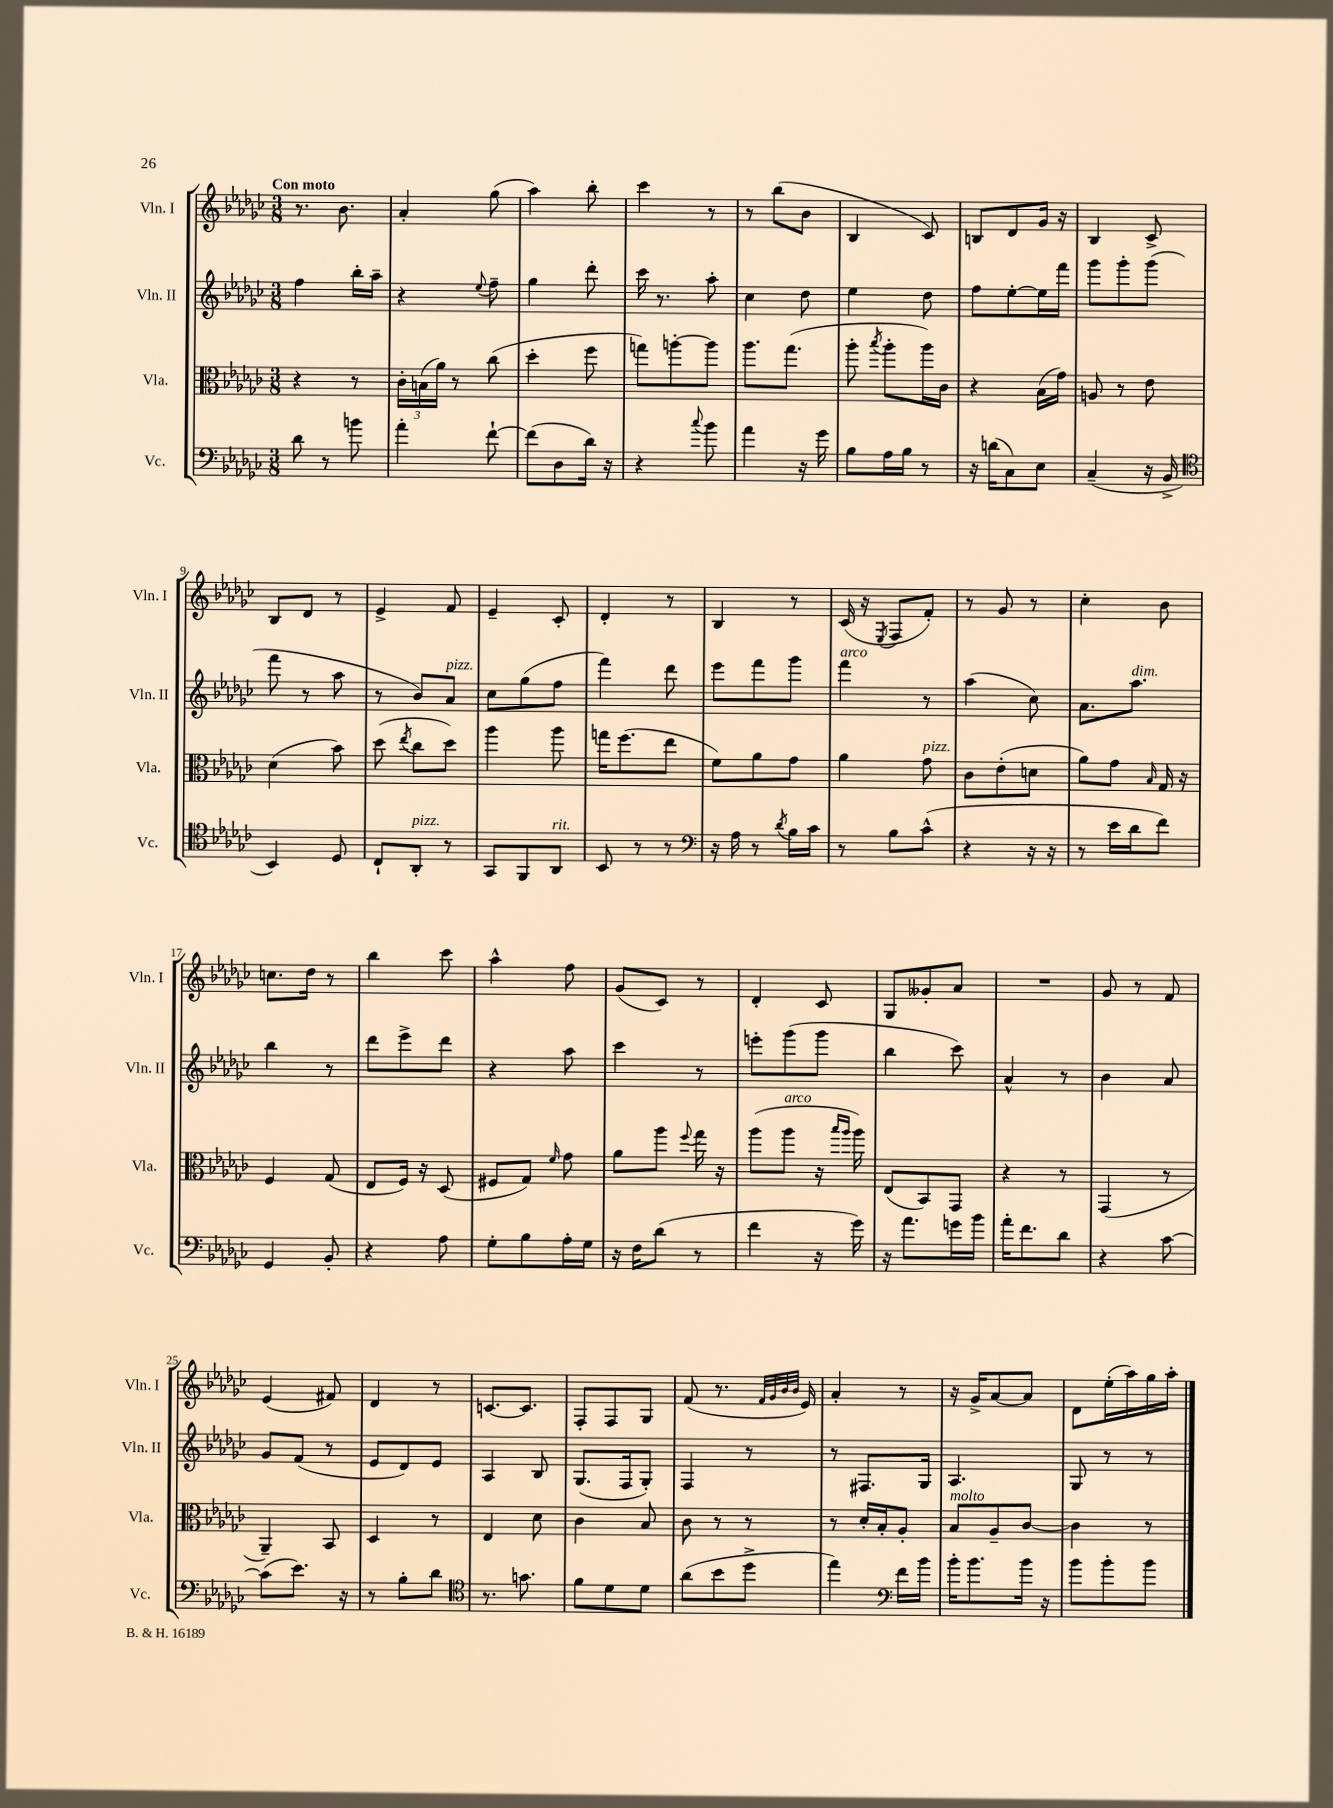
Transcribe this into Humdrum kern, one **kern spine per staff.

**kern	**kern	**kern	**kern
*staff4	*staff3	*staff2	*staff1
*clefF4	*clefC3	*clefG2	*clefG2
*k[b-e-a-d-g-c-]	*k[b-e-a-d-g-c-]	*k[b-e-a-d-g-c-]	*k[b-e-a-d-g-c-]
*M3/8	*M3/8	*M3/8	*M3/8
8d-\	4r	4ff\	8.r
8r	.	.	.
.	.	.	8.b-\
8b\	8r	16bb-'\LL	.
.	.	16aa-~\JJ	.
=	=	=	=
4a-'\	24c-'\LL	4r	4a-'/
.	(24B\	.	.
.	24a-\JJ)	.	.
.	8r	.	.
.	.	8qqee-/	.
[8f`\	(8cc-\	8ff~\	(8gg-\
=	=	=	=
(8f\]L	4dd-'\	4gg-\	4aa-\)
8D-\	.	.	.
16d-\Jk)	8ff\	8ddd-'\	8bb-'\
16r	.	.	.
=	=	=	=
4r	8gg\L)	16ccc-\	4ccc-\
.	.	8.r	.
.	[8aa'\	.	.
8qqcc-/	.	.	.
8b-\	8aa\]J	8aa-'\	8r
=	=	=	=
4a-\	8.aa-\L	4cc-\	8r
.	.	.	(8bb-\L
.	(8.gg-\J	.	.
16r	.	8dd-\	8b-\J
16g-\	.	.	.
=	=	=	=
8B-\L	8aa-'\	4ee-\	4B-/
.	8qbb-/	.	.
16A-\L	8aa-'\L	.	.
16B-\JJ	.	.	.
8r	16aa-\L)	8dd-\	8c-/)
.	16c-\JJ	.	.
=	=	=	=
16r	4r	8ff\L	8B/L
(16d\LK	.	.	.
8C-\)	.	[8ee-'\	8d-/
8E-\J	(16B-\LL	16ee-\]L	16g-/Jk
.	16g-\JJ)	16fff\JJ	16r
=	=	=	=
(4C-~/	8A/	8ggg-\L	4B-/
.	8r	8ggg-'\	.
16r	8e-\	(8ggg-\J	8c-^/
16BB-^/	.	.	.
=	=	=	=
*clefC4	*	*	*
4BB-/)	(4d-\	8fff\	8B-/L
.	.	8r	8d-/J
8D-/	8b-\)	8aa-\	8r
=	=	=	=
8C-`/L	(8dd-\	8r	4e-^/
.	8qee-/	.	.
8AA-'/J	8cc-\L	8b-/L)	.
8r	8dd-\J)	8a-/J	8f/
=	=	=	=
8GG-/L	4aa-\	8cc-\L	4e-~/
8FF/	.	(8gg-\	.
8AA-/J	8aa-\	8ff\J	8c-'/
=	=	=	=
8BB-/	16gg\LK	4fff\)	4d-'/
.	(8.ff\	.	.
8r	.	.	.
8r	8ee-\J	8ddd-\	8r
=	=	=	=
*clefF4	*	*	*
16r	8f\L)	8eee-\L	4B-/
16A-\	.	.	.
8r	8a-\	8fff\	.
8qd-/	.	.	.
16B-\LL	8g-\J	8ggg-\J	8r
16c-\JJ	.	.	.
=	=	=	=
8r	4a-\	4fff\	(16c-/
.	.	.	16r
.	.	.	8qE-/
8B-\L	.	.	8F/L
(8c-^^\J	8g-\	8r	8f'/J)
=	=	=	=
4r	8c-\L	(4aa-\	8r
.	(8e-'\	.	8g-/
16r	8d\J	8cc-\)	8r
16r	.	.	.
=	=	=	=
8r	8a-\L)	8.a-\L	4cc-'\
16e-\LL	8g-\J	.	.
16d-\J	.	8.aa-\J	.
.	16qqB-/	.	.
8f\J)	16G-/	.	8b-\
.	16r	.	.
=	=	=	=
4GG-/	4F/	4bb-\	8.cc\L
.	.	.	16dd-\Jk
8BB-'/	(8G-/	8r	8r
=	=	=	=
4r	8E-/L	8ddd-\L	4bb-\
.	16F/Jk)	8eee-^\	.
.	16r	.	.
8A-\	(8D-/	8ddd-\J	8ccc-\
=	=	=	=
8G-'\L	8F#/L	4r	4aa-^^\
8B-\	8G-/J)	.	.
.	16qqf/	.	.
16A-'\L	8g-\	8aa-\	8ff\
16G-\JJ	.	.	.
=	=	=	=
16r	8a-\L	4ccc-\	(8g-/L
16F\LK	.	.	.
(8d-\J	8aa-\J	.	8c-/J)
.	8qqff/	.	.
8r	16gg-\	8r	8r
.	16r	.	.
=	=	=	=
4f\	(8aa-\L	8eee'\L	4d-'/
.	8aa-\J	(8ggg-\	.
16r	16r	8ggg-\J	8c-/
.	16qqbb-/LL	.	.
.	16qqaa-/JJ	.	.
16g-\)	16aa-\)	.	.
=	=	=	=
16r	(8E-/L	4bb-\	8G-/L
8.a-\L	.	.	.
.	8BB-/)	.	8g--'/
16g\L	8GG-/J	8ccc-\)	8a-/J
16b-\JJ	.	.	.
=	=	=	=
16a-'\LK	4r	4a-^^/	4.r
8.f\	.	.	.
8d-\J	8r	8r	.
=	=	=	=
4r	(4GG-/	4b-\	8g-/
.	.	.	8r
[8c-\	8r	8a-/	8f/
=	=	=	=
(8c-\]L	4AA-~/)	8g-/L	(4e-/
8.e-\J)	.	(8f/J	.
.	8BB-/	8r	8f#/)
16r	.	.	.
=	=	=	=
8r	4D-/	8e-/L	4d-/
8B-'\L	.	8d-/)	.
8d-\J	8r	8e-/J	8r
=	=	=	=
*clefC4	*	*	*
8.r	4E-/	4A-/	[8.c/L
8.g\	.	.	8.c/]J
.	8d-\	8B-/	.
=	=	=	=
8f\L	4c-\	(8.G-/L	8F'/L
8d-\	.	.	8F/
.	.	16F/k	.
8d-\J	8B-/	8G-'/J)	8G-/J
=	=	=	=
(8a-\L	8c-\	4F/	(8f/
8b-\	8r	.	8.r
8dd-^\J	8r	8r	.
.	.	.	32qqf/LLL
.	.	.	32qqg-/
.	.	.	32qqb-/
.	.	.	32qqb-/JJJ
.	.	.	16e-/)
=	=	=	=
4ee-\)	8r	8r	4a-'/
.	16d-'/LL	8.F#/L	.
.	16B-'/J	.	.
*clefF4	*	*	*
16f\LL	8A-'/J	.	8r
16b-\JJ	.	16G-/Jk	.
=	=	=	=
16b-'\LK	8B-/L	4.A-/	16r
8.b-\	.	.	16g-^/LK
.	8A-~/	.	[8a-/
16b-\Jk	[8c-/J	.	8a-/]J
16r	.	.	.
=	=	=	=
8b-\L	4c-\]	8G-/	8d-\L
8b-'\	.	8r	(16ee-'\L
.	.	.	16aa-\)
8b-\J	8r	8r	16gg-\
.	.	.	16aa-'\JJ
==	==	==	==
*-	*-	*-	*-
